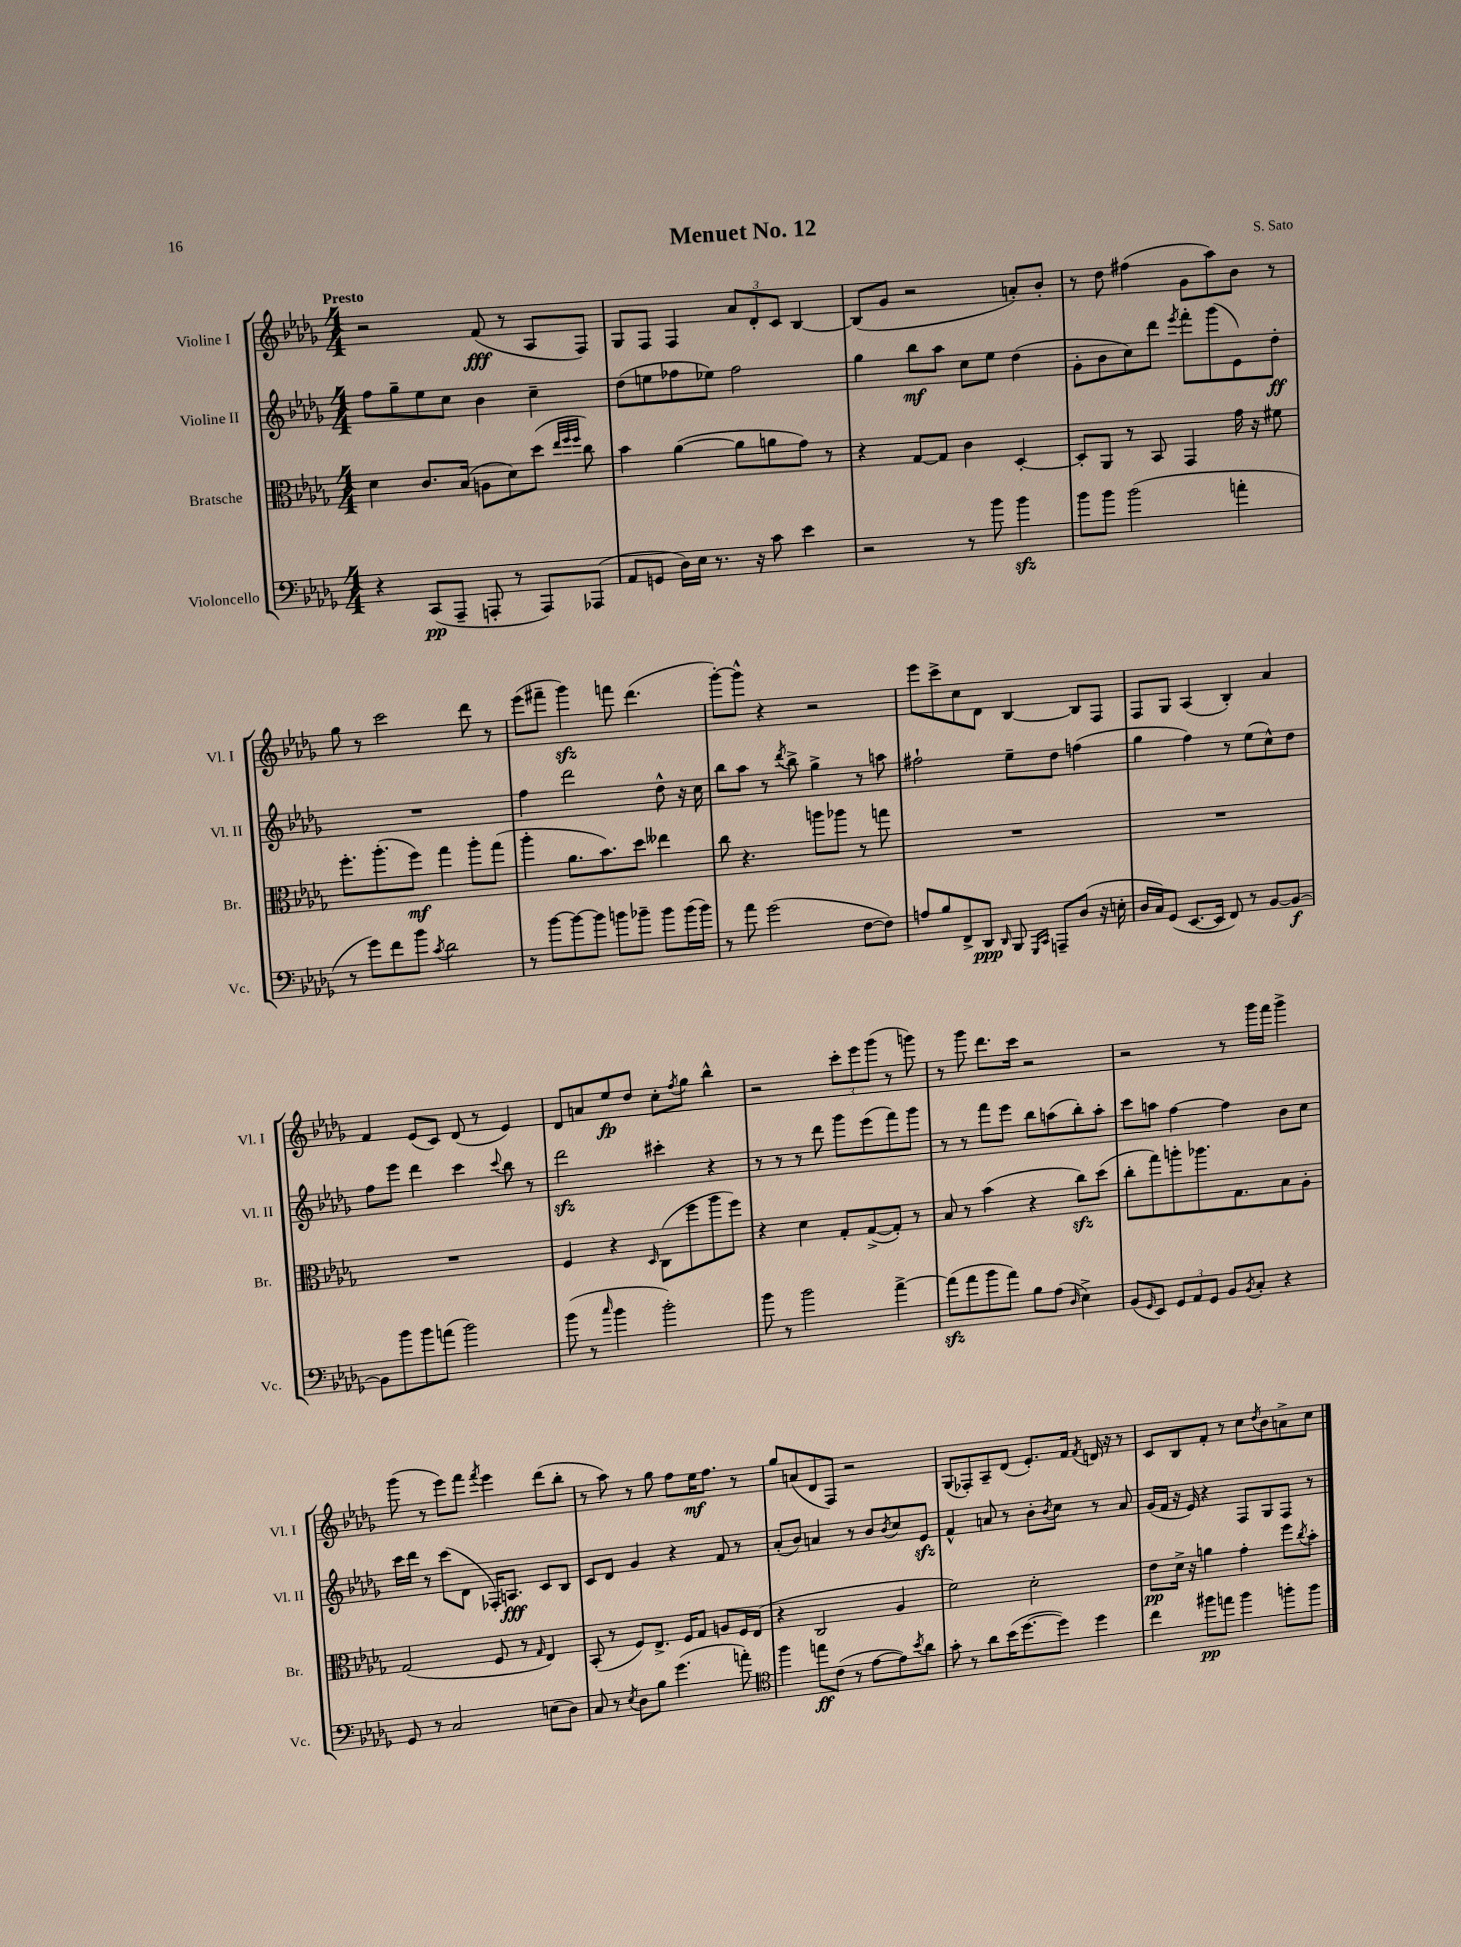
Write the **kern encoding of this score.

**kern	**kern	**kern	**kern
*staff4	*staff3	*staff2	*staff1
*clefF4	*clefC3	*clefG2	*clefG2
*k[b-e-a-d-g-]	*k[b-e-a-d-g-]	*k[b-e-a-d-g-]	*k[b-e-a-d-g-]
*M4/4	*M4/4	*M4/4	*M4/4
4r	4d-\	8ff\L	2r
.	.	8gg-~\	.
(8CC/L	8.c/L	8ee-\	.
8AAA-~/J	.	8cc\J	.
.	(16B-/Jk	.	.
8AAA'/	8A\L	4b-\	(8f/
8r	8d-\)	.	8r
8AAA/L)	(8dd-\J	4cc~\	8A-/L
.	32qqee-/LLL	.	.
.	32qqff/	.	.
.	32qqff/JJJ	.	.
(8AAA-/J	8cc\)	.	8F/J)
=	=	=	=
8AA-/L	4b-\	(8dd-\L	8G-/L
8GG/J	.	8ee\	8F/J
16D-\LL)	([4a-\	8ff-\	4F/
16E-\JJ	.	.	.
8.r	.	8ee-\J)	.
.	8a-\]L	2ff-\	12a-/L
16r	.	.	.
.	.	.	12d-'/
8c\	8a\	.	.
.	.	.	12c/J
4e-\	8g-\J)	.	[4B-/
.	8r	.	.
=	=	=	=
2r	4r	4gg-\	(8B-/]L
.	.	.	8g-/J
.	[8G-/L	8bb-\L	2r
.	8G-/]J	8aa-\J	.
8r	4c\	8cc\L	.
8b-\	.	8ee-\J	.
4b-\	[4D-'/	(4dd-\	8a'/L)
.	.	.	8b-'/J
=	=	=	=
8b-\L	8D-'/]L	8g-'\L	8r
8b-\J	8AA-/J	8b-\	8dd-\
(2b-\	8r	8cc\)	(4ff#\
.	8BB-/	8ddd-\J	.
.	.	8qeee-/	.
.	4GG-/	8fff'\L	8g-\L
.	.	(8ggg-\	8aa-\)
4a'\	16g-\	8e-\)	8b-\J
.	16r	.	.
.	8f#\	8dd-'\J	8r
=	=	=	=
8r	8.ff'\L	1r	8gg-\
8g-\L)	.	.	8r
.	(8.aa-'\	.	.
8f\	.	.	2ccc\
8b-\J	8ff\J)	.	.
8qc/	.	.	.
2d-\	4gg-\	.	.
.	8aa-'\L	.	8ddd-\
.	(8gg-\J	.	8r
=	=	=	=
8r	4aa-'\	4ff\	(8eee-\L
[8b-\L	.	.	8fff#~\J
8b-\_	8.a-\L	2ddd-\	4ggg-\)
8b-\]J	.	.	.
.	8.b-\)	.	.
8b\L	.	.	8fff\
8b-~\J	8dd-\J	.	(4.ddd-\
8b-\L	4ee--\	8dd-^^\	.
(16b-\L	.	16r	.
16b-\JJ)	.	16cc\	.
=	=	=	=
8r	8cc\	8bb-\L	[8ggg-'\L)
8a-\	4.r	8aa-\J	8ggg-^^\]J
(2g-\	.	8r	4r
.	.	8qddd-/	.
.	.	8bb-^\	.
.	8aa\L	4gg-^\	2r
.	8aa-\J	.	.
[8F\L	8r	8r	.
8F\]J)	8gg\	8aa\	.
=	=	=	=
8A/L	1r	2ff#`\	8eee-\L
8B-/	.	.	8ccc^\
8FF^/	.	.	8cc\
8DD-/J	.	.	8d-\J
16qqDD-/	.	.	.
8BBB-/	.	8ee-~\L	[4B-/
16qqGGG-/LL	.	.	.
16qqCC/JJ	.	.	.
8AAA~/L	.	8dd-\J	.
(8D-/J	.	(4ff\	8B-/]L
16r	.	.	8F/J
16E'\	.	.	.
=	=	=	=
16D-/LL	1r	4gg-\	8F/L
16C/J)	.	.	.
(8GG-/J	.	.	8G-/J
[8.EE-/L	.	4ff\)	(4A-/
16EE-/]Jk	.	.	.
8FF/)	.	8r	4B-'/)
8r	.	(8ee-\L	.
[8BB-/L	.	8cc^^\)	4a-/
8BB-/_J	.	8dd-\J	.
=	=	=	=
8BB-\]L	1r	8ff\L	4f/
8b-\	.	8eee-\J	.
8b-\	.	4ddd-\	(8e-/L
(8a\J	.	.	8c/J)
2b-\)	.	4ccc\	(8d-/
.	.	.	8r
.	.	8qqccc/	.
.	.	8bb-\	4e-/)
.	.	8r	.
=	=	=	=
(8b-\	4F/	2ddd-\	8d-/L
8r	.	.	8a/
16qqcc/	.	.	.
4b-\	4r	.	8ee-/
.	.	.	8dd-/J
.	16qqD-/	.	.
2b-'\)	(8C\L	4ccc#'\	8cc'\L
.	.	.	8qff/
.	8ff\	.	8gg-\J
.	8aa-\	4r	4bb-^^\
.	8ff\J)	.	.
=	=	=	=
8b-\	4r	8r	2r
8r	.	8r	.
2b-\	4d-\	8r	.
.	.	8ddd-\	.
.	8G-'/L	8ggg-\L	12ccc'\L
.	.	.	12eee-\
.	([8G-^/	(8eee-\	.
.	.	.	(12ggg-\J
[4a-^\	8G-'/]J)	8fff\)	8r
.	8r	8ggg-\J	8ggg\)
=	=	=	=
(8a-\]L	8B-/	8r	8r
8a-\	8r	8r	8ggg-\
8b-\	(4b-\	8fff\L	8.ddd-\L
8a-\J)	.	8eee-\J	.
.	.	.	16ccc\Jk
8B-\L	4r	8bb-\L	2r
(8A-\J	.	(8aa\	.
16qqD-/	.	.	.
4E-^\)	8cc\L)	8bb-'\)	.
.	(8dd-\J	8aa'\J	.
=	=	=	=
(8BB-/L	8cc'\L	8ccc\L	2r
16qqGG-/	.	.	.
8EE-/J)	8gg-\)	8aa\J	.
12GG-/L	8aa'\	[4ff\	.
12AA-/	.	.	.
.	8.aa-\	.	.
12GG-/J	.	.	.
8BB-/L	.	4ff\]	8r
.	8.G-\	.	.
8qBB-/	.	.	.
8C'/J	.	.	16ggg-\LL
.	.	.	16fff\JJ
4r	8B-\	8b-\L	4ggg-^\
.	8A-'\J	8cc\J	.
=	=	=	=
8GG-/	(2G-/	16ccc\LL	(8ggg-\
.	.	16ddd-\JJ	.
8r	.	8r	8r
2C/	.	(8ccc\L	8eee-\L)
.	.	8d-\J	8fff\J
.	.	.	8qfff/
.	8F/	16F-'/LK)	4eee-\
.	.	8.A/J	.
.	8r	.	.
.	16qqG-/	.	.
(8E\L	4E-/)	8c/L	(8ddd-\L
8D-\J)	.	8B-/J	8bb-'\J
=	=	=	=
8C/	(8BB-'/	8c/L	8r
8r	8r	8d-/J	8aa-\)
8qE-/	.	.	.
8D-\L	8F/L)	4g-/	8r
8B-\J	8.E-^/J	.	8gg-\
(4.g-\	.	4r	8ff\L
.	16F/LK	.	.
.	8G-/J	.	16ee-\K
.	.	.	8.ff\J
.	8A/L	8f/	.
8a'\)	16F/L	8r	8r
.	(16E-/JJ	.	.
=	=	=	=
*clefC4	*	*	*
4ff\	4r	(8a-'/L	8gg-/L
.	.	8b-/J)	(8a/
8ee\L	2C/	4a/	8d-/
(8c\J	.	.	8F/J)
8r	.	8r	2r
[8e-\L	.	8b-/L	.
.	.	8qb-/	.
8e-\])	4A-/	8cc/	.
8qb-/	.	.	.
8a-\J	.	8e-/J	.
=	=	=	=
8g-'\	2f\)	4f^^/	(8G-/L
8r	.	.	8F-'/)
8a-\L	.	8a/	8A-~/
(16b-\K	.	8r	(8d-/J
[8.dd-\	.	.	.
.	2d-'\	8b-'\L	8.e-'/L)
.	.	8qb-/	.
8dd-\]J)	.	8cc\J	.
.	.	.	16f/Jk
.	.	.	8qf/
4dd-\	.	8r	16d/
.	.	.	16r
.	.	8a/	8r
=	=	=	=
4cc\	8e-\L	(16g-/LL	8c/L
.	.	16f/JJ	.
.	16d-^\Jk	16r	8B-/
.	16r	16e-/)	.
8ff#\L	4a\	4r	8f'/J
8ee\J	.	.	8r
4ff#\	4g-'\	8F/L	8cc\L
.	.	.	8qdd-/
.	.	8G-/	8b-\
8ff'\L	8ff\L	8F/J	8a^\
.	8qcc/	.	.
8ff\J	8b-'\J	8r	8cc\J
==	==	==	==
*-	*-	*-	*-
